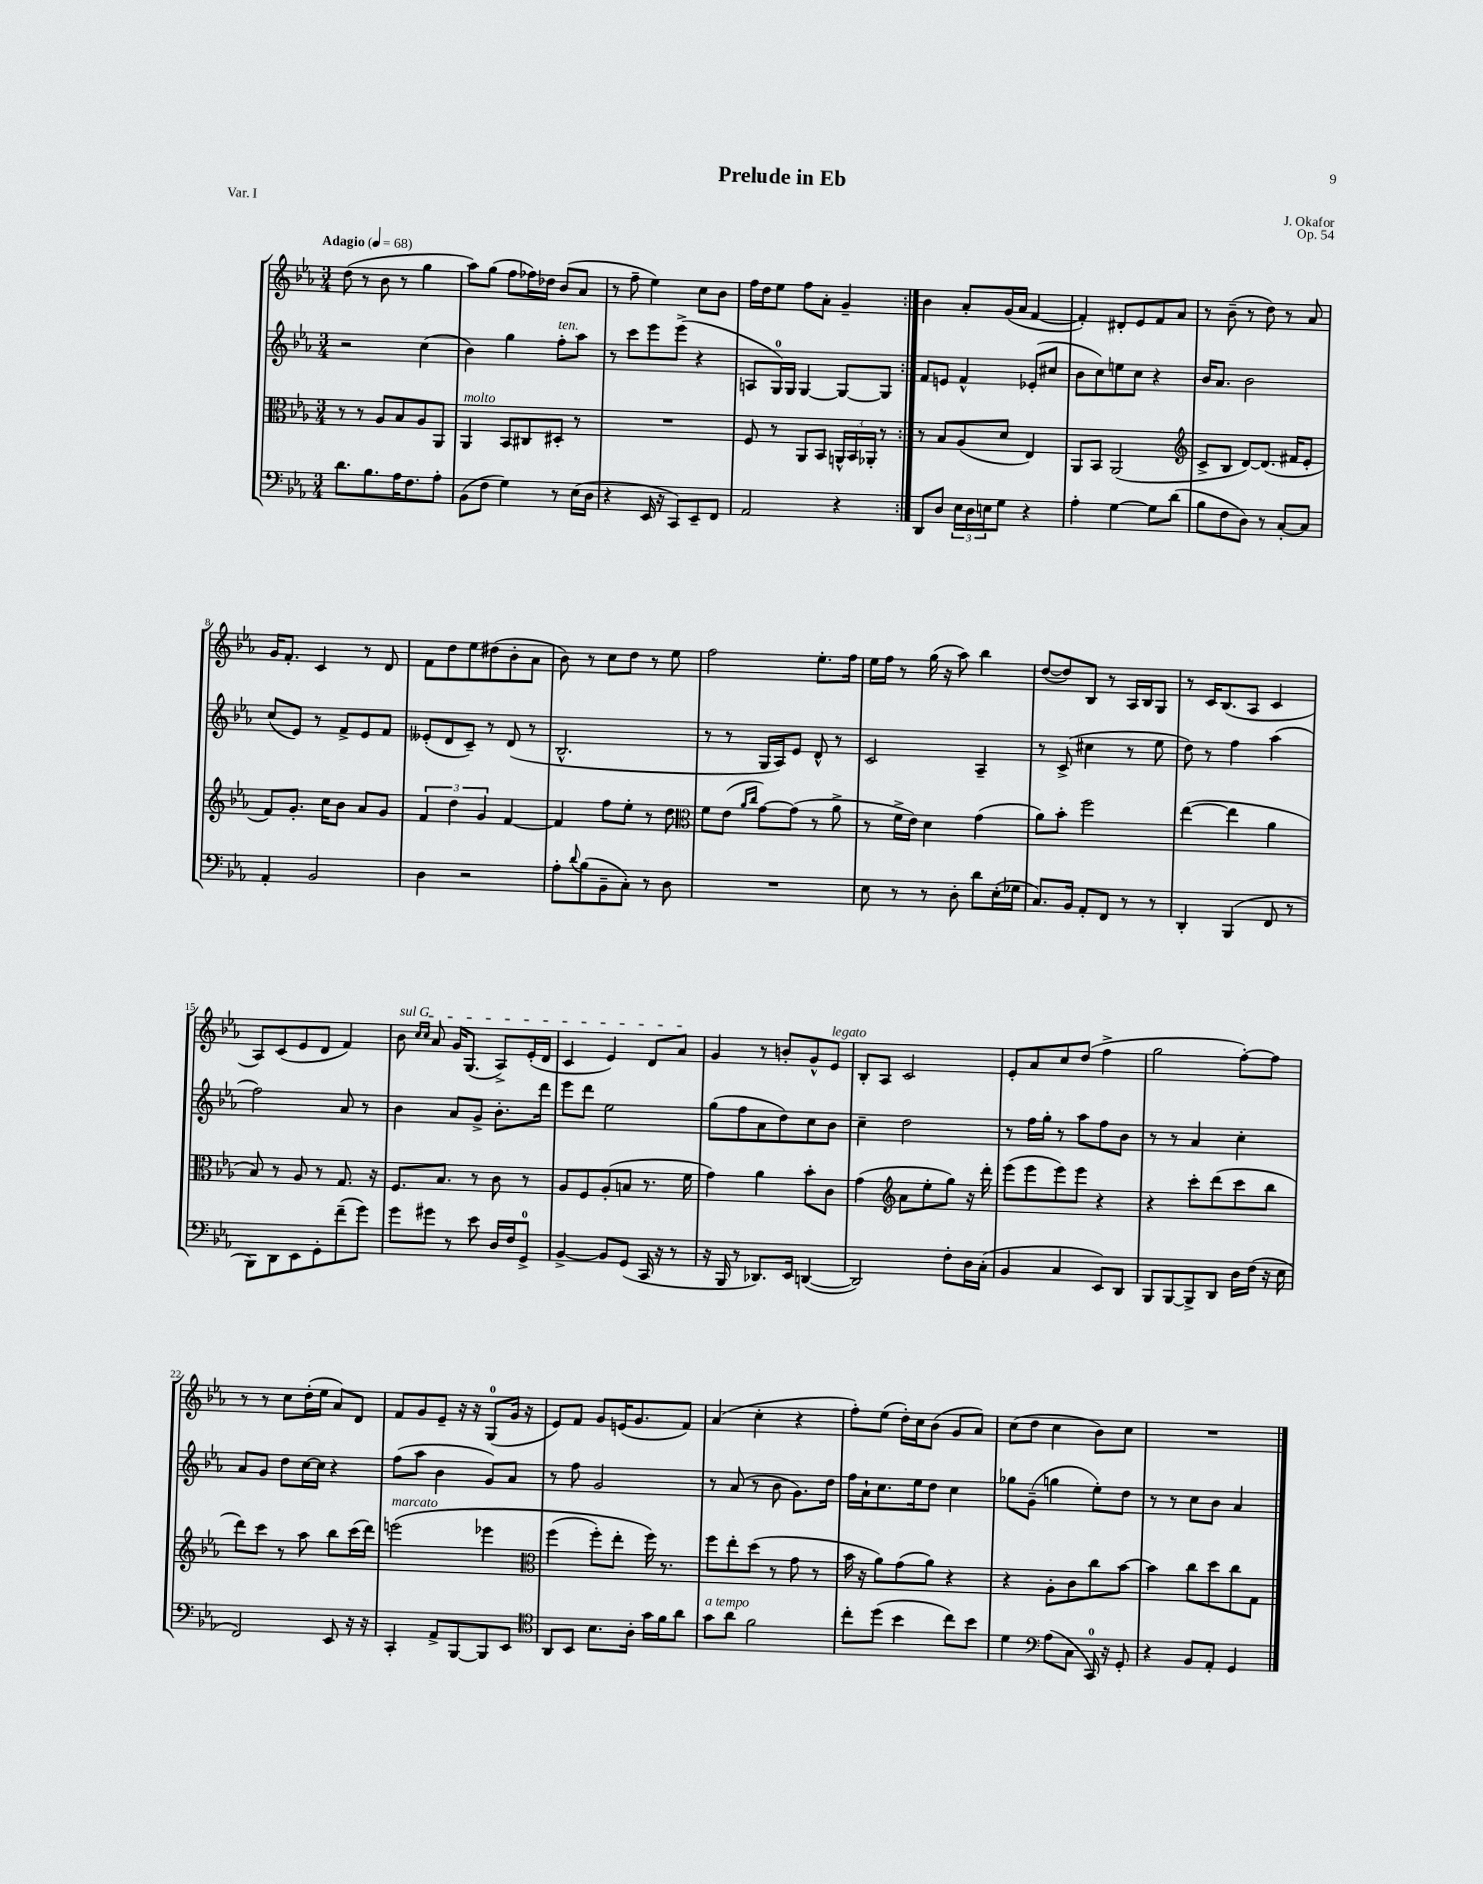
\header { title = "Prelude in Eb" composer = "J. Okafor" opus = "Op. 54" piece = "Var. I" }
<<
\new StaffGroup <<
\new Staff = "s0" {
    \clef treble \key ees \major \numericTimeSignature \time 3/4 \tempo "Adagio" 4 = 68
    \repeat volta 2 { d''8( r8 bes'8 r8 g''4 |
    aes''8) g''8( f''8 fes''16) des''16 bes'8( aes'8 |
    r8 f''8-- ees''4) c''8 bes'8 |
    f''16 d''16 ees''8 f''8 aes'8-. g'4-- | }
    bes'4 aes'8-. g'16( aes'16 f'4~ |
    f'4-.) dis'8-. ees'8 f'8 aes'8 |
    r8 bes'8--( r8 d''8) r8 aes'8 |
    g'16 f'8.-. c'4 r8 d'8 |
    f'8 d''8 ees''8 dis''8( bes'8-. aes'8 |
    bes'8) r8 c''8 d''8 r8 ees''8 |
    f''2 ees''8.-. f''16 |
    ees''16 f''16 r8 g''16( r16 aes''8) bes''4 |
    d''8~( d''8) bes8 r8 aes16 bes16 g8 |
    r8 c'16 bes8.( aes8 c'4 |
    aes8) c'8( ees'8 d'8 f'4) |
    \once \override TextSpanner.bound-details.left.text = \markup { \italic "sul G" } bes'8\startTextSpan \grace { c''16 c''16 } aes'8 g'16 g8.( aes8->) ees'16-.( d'16 |
    c'4 ees'4) d'8 aes'8\stopTextSpan |
    g'4 r8 b'8-. g'8-^ ees'8^\markup { \italic "legato" } |
    bes8-. aes8 c'2 |
    ees'8-. aes'8 c''8 d''8( f''4-> |
    g''2 f''8~-.) f''8 |
    r8 r8 c''8 d''16-.( ees''16 aes'8) d'8 |
    f'8 g'8 ees'8-- r16 r16 g8-0( g'16 r16 |
    ees'8) f'8 g'8 e'16( g'8. f'8) |
    aes'4( c''4-. r4 |
    f''8-.) ees''8( d''16-.) c''16 bes'8( g'8 aes'8) |
    c''8( d''8 c''4 bes'8) c''8 |
    R2. \bar "|." |
}
\new Staff = "s1" {
    \clef treble \key ees \major \numericTimeSignature \time 3/4
    \repeat volta 2 { r2 c''4( |
    bes'4) g''4 f''8-.^\markup { \italic "ten." } aes''8 |
    r8 c'''8 ees'''8 ees'''8->( r4 |
    a8 g16-0) g16 g4~ g8~ g8 | }
    f'8 e'8 f'4-^ ees'8-.( cis''8 |
    bes'8 c''8) e''8 c''8 r4 |
    bes'16 aes'8. bes'2 |
    c''8( ees'8) r8 f'8-> ees'8 f'8 |
    eeses'8-.( d'8 c'8--) r8 d'8( r8 |
    bes2.-^ |
    r8 r8 g16 aes16) ees'8 d'8-^ r8 |
    c'2 aes4-- |
    r8 c'8->( cis''4 r8 ees''8 |
    d''8) r8 f''4 aes''4( |
    f''2) aes'8 r8 |
    bes'4 aes'8 g'8-> bes'8.-. d'''16 |
    ees'''8 d'''8 ees''2 |
    g''8( f''8 aes'8 d''8) c''8 bes'8 |
    c''4-- d''2 |
    r8 f''16 g''16-. r8 aes''8 f''8 bes'8 |
    r8 r8 aes'4 c''4-. |
    aes'8 g'8 d''8 c''16~ c''16 r4 |
    f''8( aes''8 bes'4 g'8) aes'8 |
    r8 f''8 g'2 |
    r8 aes'8( r8 bes'8 g'8.) d''16 |
    f''16 aes'16-! c''8. ees''16 d''8 c''4 |
    ges''8 g'8--( g''4 ees''8-.) d''8 |
    r8 r8 c''8 bes'8 aes'4 \bar "|." |
}
\new Staff = "s2" {
    \clef alto \key ees \major \numericTimeSignature \time 3/4
    \repeat volta 2 { r8 r8 aes8 bes8 aes8 aes,8 |
    aes,4^\markup { \italic "molto" } bes,8 cis8 dis8-. r8 |
    R2. |
    f8 r8 aes,8 bes,8 \tuplet 3/2 { a,16-^ bes,16 aes,16-. } r8 | }
    r8 bes8 aes8( d'8 ees4) |
    aes,8 bes,8 aes,2( |
    \clef treble c'8-> bes8 d'8~) d'8.( fis'16 ees'8-. |
    f'8) g'8.-. c''16 bes'8 aes'8 g'8 |
    \tuplet 3/2 { f'4 d''4 g'4 } f'4~ |
    f'4 f''8 ees''8-. r8 d''8 |
    \clef alto f'8 ees'8( \grace { aes'16 c''16 } g'8~) g'8( r8 aes'8-> |
    r8 f'16-> ees'16) d'4 g'4( |
    aes'8) bes'8-. f''2 |
    ees''4~( ees''4 aes'4 |
    bes8) r8 aes8 r8 g8. r16 |
    f8. bes8. r8 c'8 r8 |
    aes8 f8 aes8-.( b8 r8. f'16 |
    g'4) aes'4 bes'8-. c'8 |
    g'4( \clef treble aes'8 ees''8-. g''8) r16 d'''16-. |
    ees'''8( ees'''8 ees'''8) ees'''8 r4 |
    r4 c'''8-. d'''8( c'''8 bes''8 |
    d'''8) c'''8 r8 aes''8 bes''8 c'''16( d'''16) |
    e'''2^\markup { \italic "marcato" }\( ees'''4 |
    \clef alto f''4( f''8-.) ees''8-. f''16\) r8. |
    f''8 ees''8-. d''8( r8 g'8 r8 |
    bes'16 r16 aes'8) g'8( aes'8) r4 |
    r4 aes8-. c'8 c''8 bes'8~ |
    bes'4 c''8 d''8 c''8 g8 \bar "|." |
}
\new Staff = "s3" {
    \clef bass \key ees \major \numericTimeSignature \time 3/4
    \repeat volta 2 { d'8. bes8. aes16 f8. aes8-. |
    bes,8( f8 g4) r8 ees16( d16 |
    r4 ees,16 r16 c,8) ees,8-- f,8 |
    aes,2 r4 | }
    d,8 d8 \tuplet 3/2 { ees16 d16 e16 } g8 r4 |
    aes4-. g4~ g8 d'8( |
    bes8 f8 d8) r8 c8~-. c8 |
    aes,4-. bes,2 |
    d4 r2 |
    aes8-. \appoggiatura { d'8 } bes8( bes,8-- c8-.) r8 d8 |
    R2. |
    ees8 r8 r8 d8-. d'8 ees16-.( ges16 |
    c8.) bes,16 aes,8-. f,8 r8 r8 |
    d,4-. bes,,4( f,8 r8 |
    bes,,8) d,8 ees,8 g,8-. f'8--( g'8) |
    g'8 gis'8 r8 ees'8 d16 f16 g,8-0-> |
    bes,4~-> bes,8 g,8( c,16 r16 r8 |
    r16 bes,,16 r8 des,8.) ees,16 d,4~( |
    d,2) f8-. d16 c16-.( |
    bes,4 c4 ees,8) d,8 |
    bes,,8 bes,,8~ bes,,8-> d,8 d16 f16( r16 ees16 |
    f,2) ees,8 r16 r16 |
    c,4-. aes,8-> bes,,8~ bes,,8 ees,8 |
    \clef tenor aes,8 bes,8 bes8. aes16-. g'16 f'16 aes'8 |
    g'8^\markup { \italic "a tempo" } aes'8 f'2 |
    c''8-. d''8( bes'4 c''8) bes'8 |
    d'4 \clef bass aes8( c8 c,16-0) r16 g,8-. |
    r4 bes,8 aes,8-. g,4 \bar "|." |
}
>>
>>
